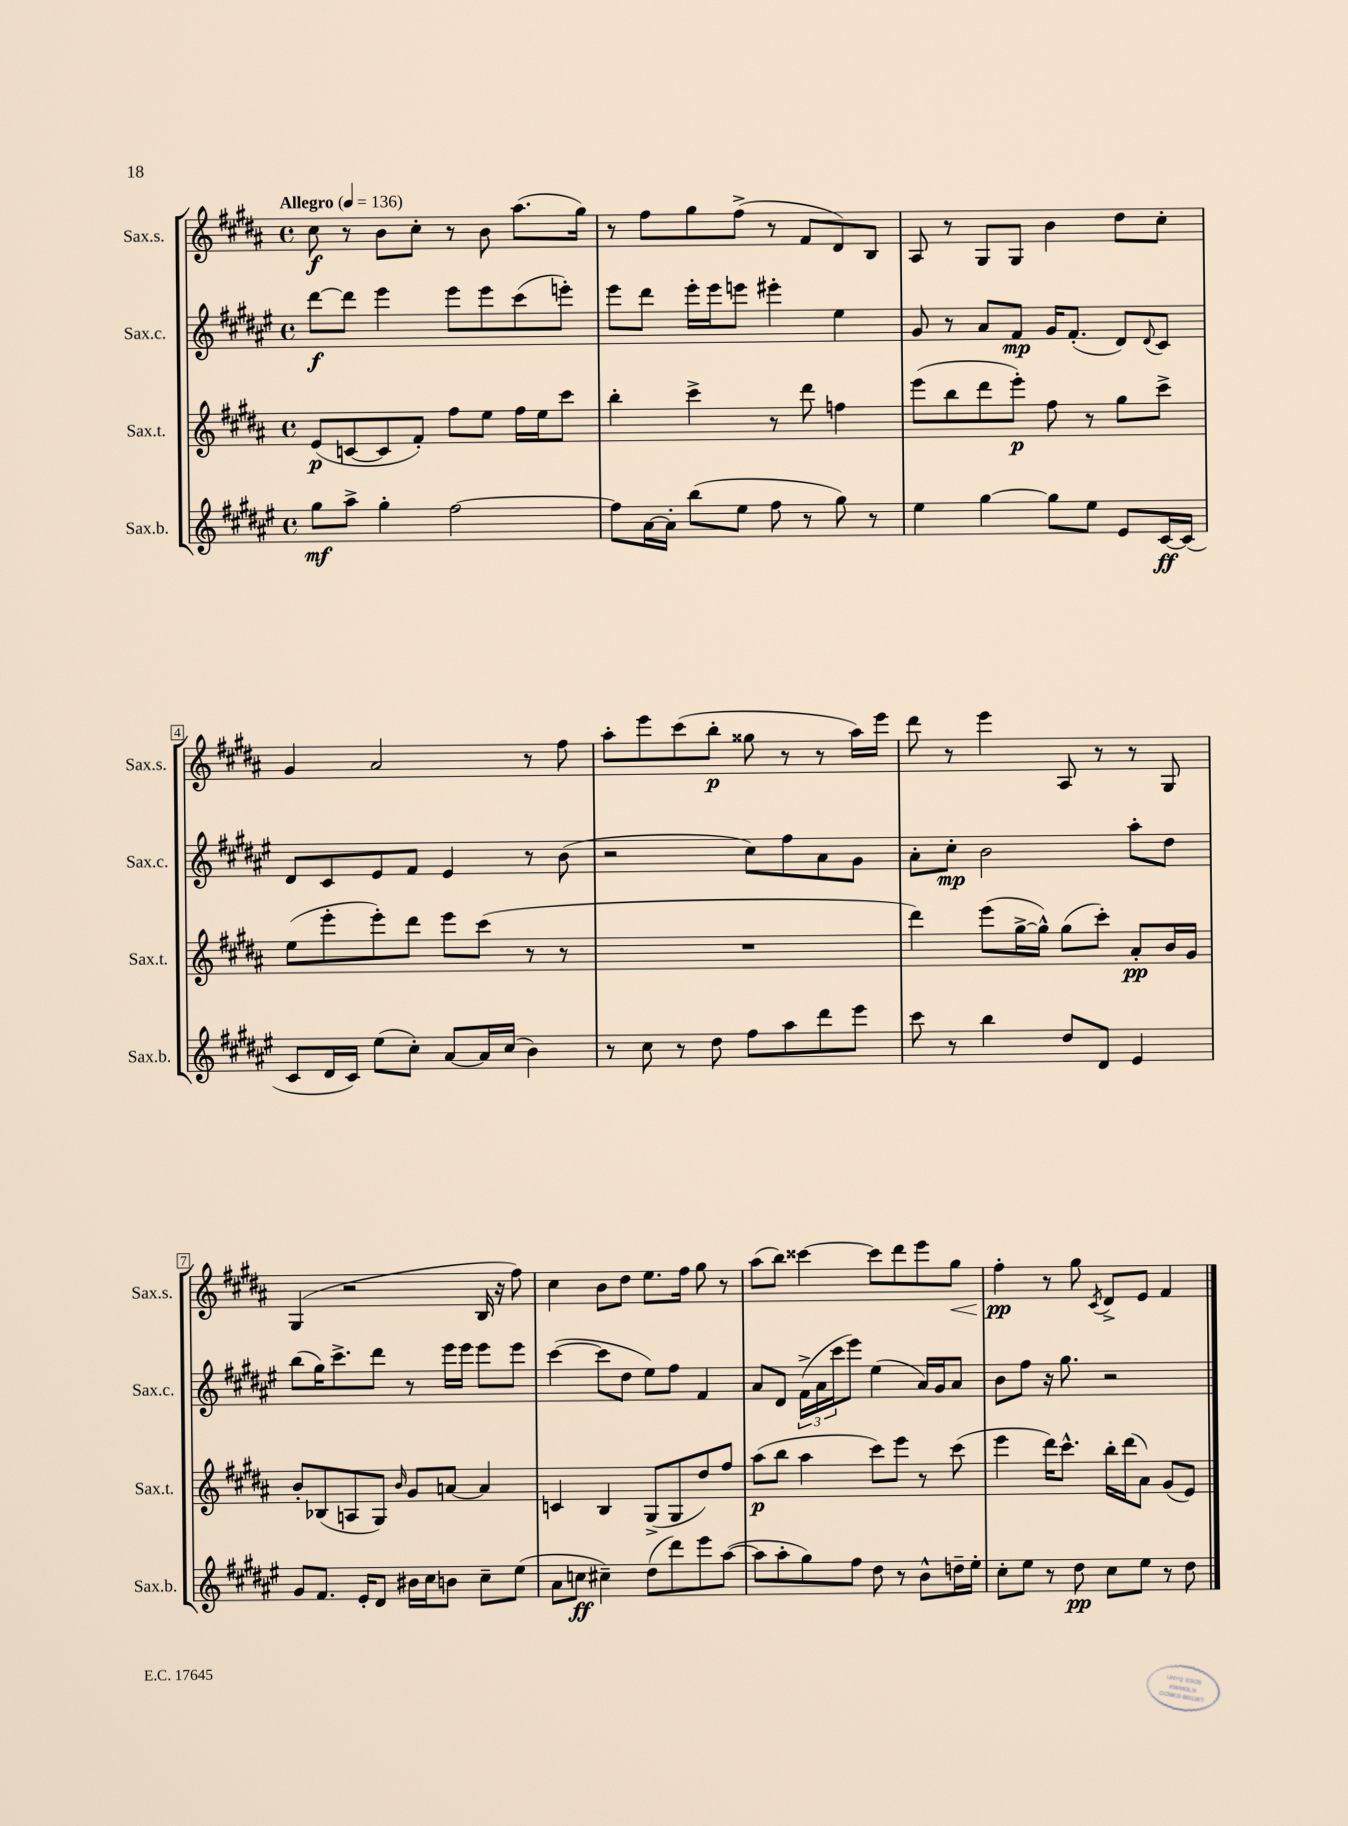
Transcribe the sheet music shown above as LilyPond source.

<<
\new StaffGroup <<
\new Staff = "s0" \with { instrumentName = "Sax.s." shortInstrumentName = "Sax.s." } {
    \clef treble \key b \major \defaultTimeSignature \time 4/4 \tempo "Allegro" 4 = 136
    cis''8\f r8 b'8 cis''8-. r8 b'8 ais''8.( gis''16) |
    r8 fis''8 gis''8 fis''8->( r8 fis'8 dis'8) b8 |
    ais8 r8 gis8 gis8 b'4 dis''8 cis''8-. |
    gis'4 ais'2 r8 fis''8 |
    ais''8-. e'''8 cis'''8( b''8-.\p gisis''8 r8 r8 ais''16) e'''16 |
    dis'''8 r8 e'''4 ais8 r8 r8 gis8 |
    gis4( r2 b16 r16 fis''8) |
    cis''4 b'8 dis''8 e''8. fis''16 gis''8 r8 |
    ais''8( b''8) cisis'''4~ cisis'''8 dis'''8 e'''8 gis''8\< |
    fis''4-.\pp\! r8 gis''8 \acciaccatura { cis'8 } dis'8-> e'8 fis'4 \bar "|." |
}
\new Staff = "s1" \with { instrumentName = "Sax.c." shortInstrumentName = "Sax.c." } {
    \clef treble \key fis \major \defaultTimeSignature \time 4/4
    dis'''8~\f dis'''8 eis'''4 eis'''8 eis'''8 cis'''8( e'''8-.) |
    eis'''8 dis'''8 eis'''16-. eis'''16 e'''8 eis'''4-. eis''4 |
    gis'8 r8 ais'8 fis'8\mp gis'16 fis'8.-.( dis'8) \appoggiatura { dis'8 } cis'8 |
    dis'8 cis'8 eis'8 fis'8 eis'4 r8 b'8( |
    r2 cis''8) fis''8 ais'8 gis'8 |
    ais'8-. cis''8-.\mp b'2 ais''8-. dis''8 |
    b''8( gis''16) cis'''8.-> dis'''8 r8 eis'''16 eis'''16 eis'''8 eis'''8 |
    cis'''4~( cis'''8 dis''8 eis''8) fis''8 fis'4 |
    ais'8 dis'8 \tuplet 3/2 { fis'16->( ais'16 cis'''16 } eis'''8) eis''4( ais'16) gis'16 ais'8 |
    b'8 fis''8 r16 gis''8. r2 \bar "|." |
}
\new Staff = "s2" \with { instrumentName = "Sax.t." shortInstrumentName = "Sax.t." } {
    \clef treble \key b \major \defaultTimeSignature \time 4/4
    e'8\p( c'8~ c'8 fis'8-.) fis''8 e''8 fis''16 e''16 cis'''8 |
    b''4-. cis'''4-> r8 dis'''8 f''4 |
    e'''8( b''8 dis'''8 e'''8-.\p) fis''8 r8 gis''8 cis'''8-> |
    e''8( e'''8-. e'''8-.) dis'''8 e'''8 cis'''8( r8 r8 |
    R1 |
    dis'''4) e'''8( gis''16~-> gis''16-^) gis''8( cis'''8-.) ais'8-.\pp b'16 gis'16 |
    b'8-. bes8( a8 gis8) \grace { b'16 } gis'8 a'8~ a'4 |
    c'4 b4 gis8->( gis8 dis''8) fis''8 |
    ais''8\p( b''8 ais''4 cis'''8) e'''8 r8 cis'''8( |
    e'''4 dis'''16) cis'''8.-^ b''16-. dis'''16( ais'8) gis'8( e'8) \bar "|." |
}
\new Staff = "s3" \with { instrumentName = "Sax.b." shortInstrumentName = "Sax.b." } {
    \clef treble \key fis \major \defaultTimeSignature \time 4/4
    gis''8\mf ais''8-> gis''4-. fis''2~ |
    fis''8 ais'16~ ais'16-. b''8( eis''8 fis''8 r8 gis''8) r8 |
    eis''4 gis''4~ gis''8 eis''8 eis'8 cis'16~\ff cis'16( |
    cis'8 dis'16 cis'16) eis''8( cis''8-.) ais'8~ ais'16 cis''16( b'4) |
    r8 cis''8 r8 dis''8 fis''8 ais''8 dis'''8 eis'''8 |
    cis'''8 r8 b''4 dis''8 dis'8 eis'4 |
    gis'8 fis'8. eis'16-. dis'8 bis'16 cis''16 b'8 cis''8-- eis''8( |
    ais'8 c''8\ff cis''4--) dis''8( dis'''8) eis'''8 ais''8~( |
    ais''8 ais''8-. gis''8) fis''8 dis''8 r8 b'8-^ d''16-- eis''16-. |
    cis''8-. eis''8 r8 dis''8\pp cis''8 eis''8 r8 dis''8 \bar "|." |
}
>>
>>
\layout { \context { \Score \override BarNumber.stencil = #(make-stencil-boxer 0.1 0.3 ly:text-interface::print) } }
